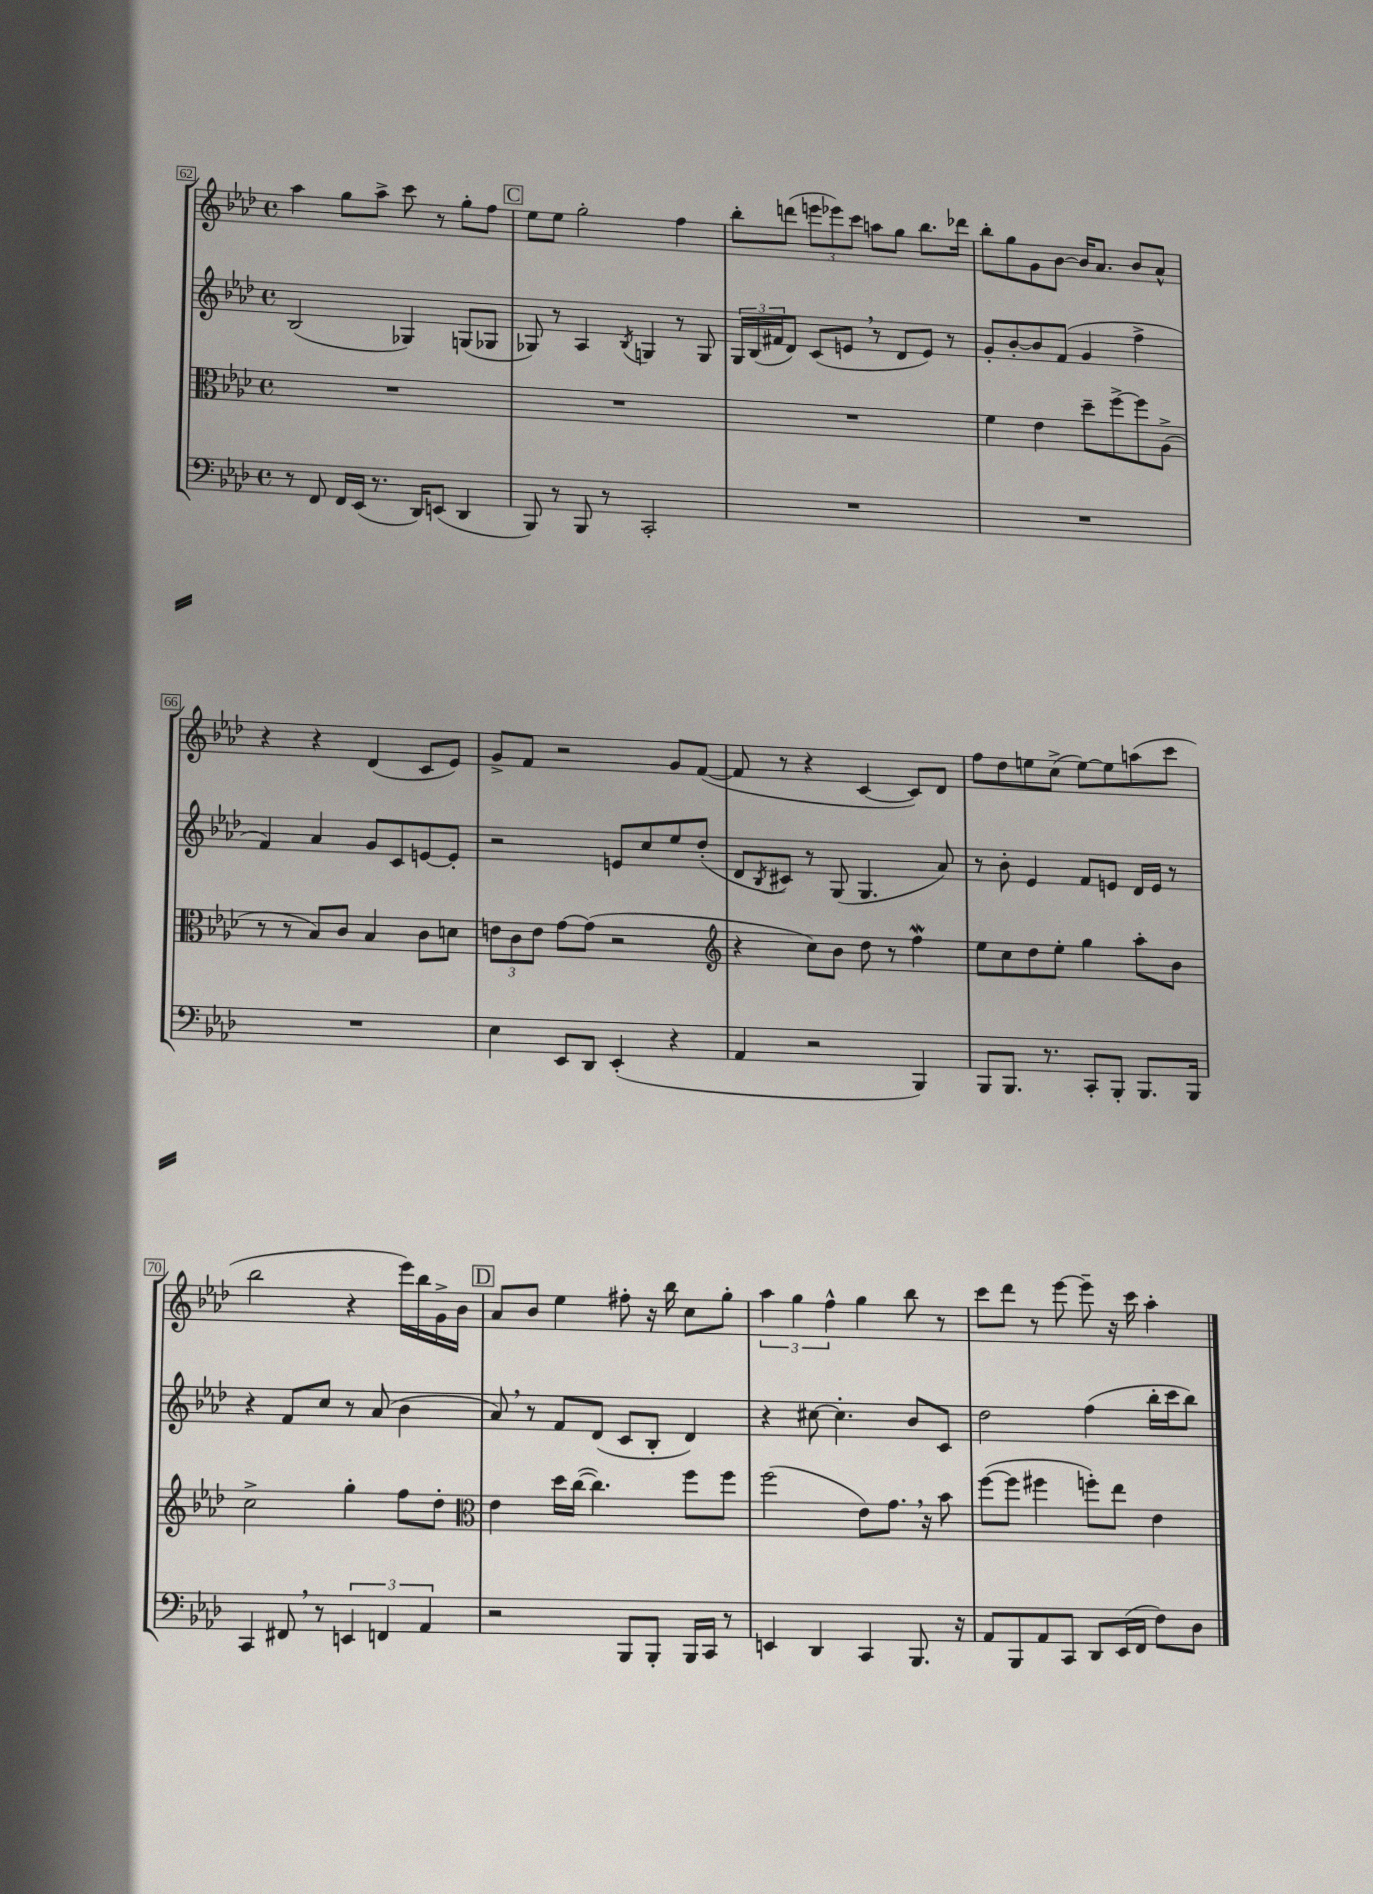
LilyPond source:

<<
\new StaffGroup <<
\new Staff = "s0" {
    \clef treble \key aes \major \defaultTimeSignature \time 4/4
    aes''4 g''8 aes''8-> c'''8 r8 g''8-. f''8 |
    \mark \markup { \box "C" } ees''8 ees''8 g''2-. f''4 |
    bes''8-. d'''8( \tuplet 3/2 { e'''8 ees'''8) c'''8 } a''8 g''8 bes''8. des'''16 |
    bes''8-. g''8 g'8 bes'8~ bes'16 aes'8. bes'8 aes'8-^ |
    r4 r4 des'4( c'8 ees'8) |
    g'8-> f'8 r2 g'8 f'8~( |
    f'8 r8 r4 c'4~ c'8) des'8 |
    f''8 des''8 e''8 c''8->( e''8~) e''8 a''8( c'''8 |
    bes''2 r4 ees'''16) bes''16 g'16-> bes'16 |
    \mark \markup { \box "D" } aes'8 bes'8 ees''4 fis''8-. r16 bes''16 c''8 g''8-. |
    \tuplet 3/2 { aes''4 g''4 f''4-^ } g''4 bes''8 r8 |
    c'''8 des'''8 r8 ees'''8~ ees'''8-- r16 c'''16 aes''4-. \bar "|." |
}
\new Staff = "s1" {
    \clef treble \key aes \major \defaultTimeSignature \time 4/4
    bes2( ges4) g8( ges8 |
    \mark \markup { \box "C" } ges8) r8 aes4 \acciaccatura { bes8 } g4 r8 g8 |
    \tuplet 3/2 { g16 bes16( fis'16 } des'8) c'8( e'8 \breathe r8 des'8 e'8) r8 |
    g'8-. bes'8~-. bes'8 f'8( g'4 f''4-> |
    f'4) aes'4 g'8 c'8 e'8~ e'8-. |
    r2 e'8 c''8 ees''8 des''8-.( |
    des'8 \acciaccatura { bes8 } cis'8) r8 g8( g4. aes'8) |
    r8 bes'8-. ees'4 f'8 e'8 des'16 e'16 r8 |
    r4 f'8 c''8 r8 aes'8( bes'4 |
    \mark \markup { \box "D" } aes'8) \breathe r8 f'8 des'8( c'8 bes8-. des'4) |
    r4 cis''8~ cis''4.-. bes'8 c'8 |
    des''2 f''4( bes''16-. c'''16 bes''8) \bar "|." |
}
\new Staff = "s2" {
    \clef alto \key aes \major \defaultTimeSignature \time 4/4
    R1 |
    \mark \markup { \box "C" } R1 |
    R1 |
    f'4 ees'4 des''8-- f''8~-> f''8 aes8->( |
    r8 r8 bes8) c'8 bes4 c'8 d'8 |
    \tuplet 3/2 { e'8 c'8 e'8 } g'8~ g'8( r2 |
    \clef treble r4 c''8) bes'8 des''8 r8 f''4\mordent |
    ees''8 c''8 des''8 ees''8-. g''4 aes''8-. bes'8 |
    c''2-> g''4-. f''8 des''8-. |
    \mark \markup { \box "D" } \clef alto ees'4 des''16 c''16~( c''4.) f''8 f''8 |
    f''2( ees'8) g'8. \breathe r16 bes'8 |
    f''8~( f''8 fis''4 f''8-.) ees''8 ees'4 \bar "|." |
}
\new Staff = "s3" {
    \clef bass \key aes \major \defaultTimeSignature \time 4/4
    r8 f,8 f,16 ees,16( r8. des,16) e,8( des,4 |
    \mark \markup { \box "C" } bes,,8) r8 bes,,8 r8 c,2-. |
    R1 |
    R1 |
    R1 |
    ees4 ees,8 des,8 ees,4-.( r4 |
    aes,4 r2 bes,,4) |
    bes,,8 bes,,8. r8. c,8-. bes,,8-. bes,,8. bes,,16 |
    c,4 fis,8 \breathe r8 \tuplet 3/2 { e,4 f,4 aes,4 } |
    \mark \markup { \box "D" } r2 bes,,8 bes,,8-. bes,,16 c,16 r8 |
    e,4 des,4 c,4 bes,,8. r16 |
    aes,8 bes,,8 aes,8 c,8 des,8 ees,16( f,16 f8) des8 \bar "|." |
}
>>
>>
\layout { \context { \Score currentBarNumber = #62 \override BarNumber.stencil = #(make-stencil-boxer 0.1 0.3 ly:text-interface::print) } }
